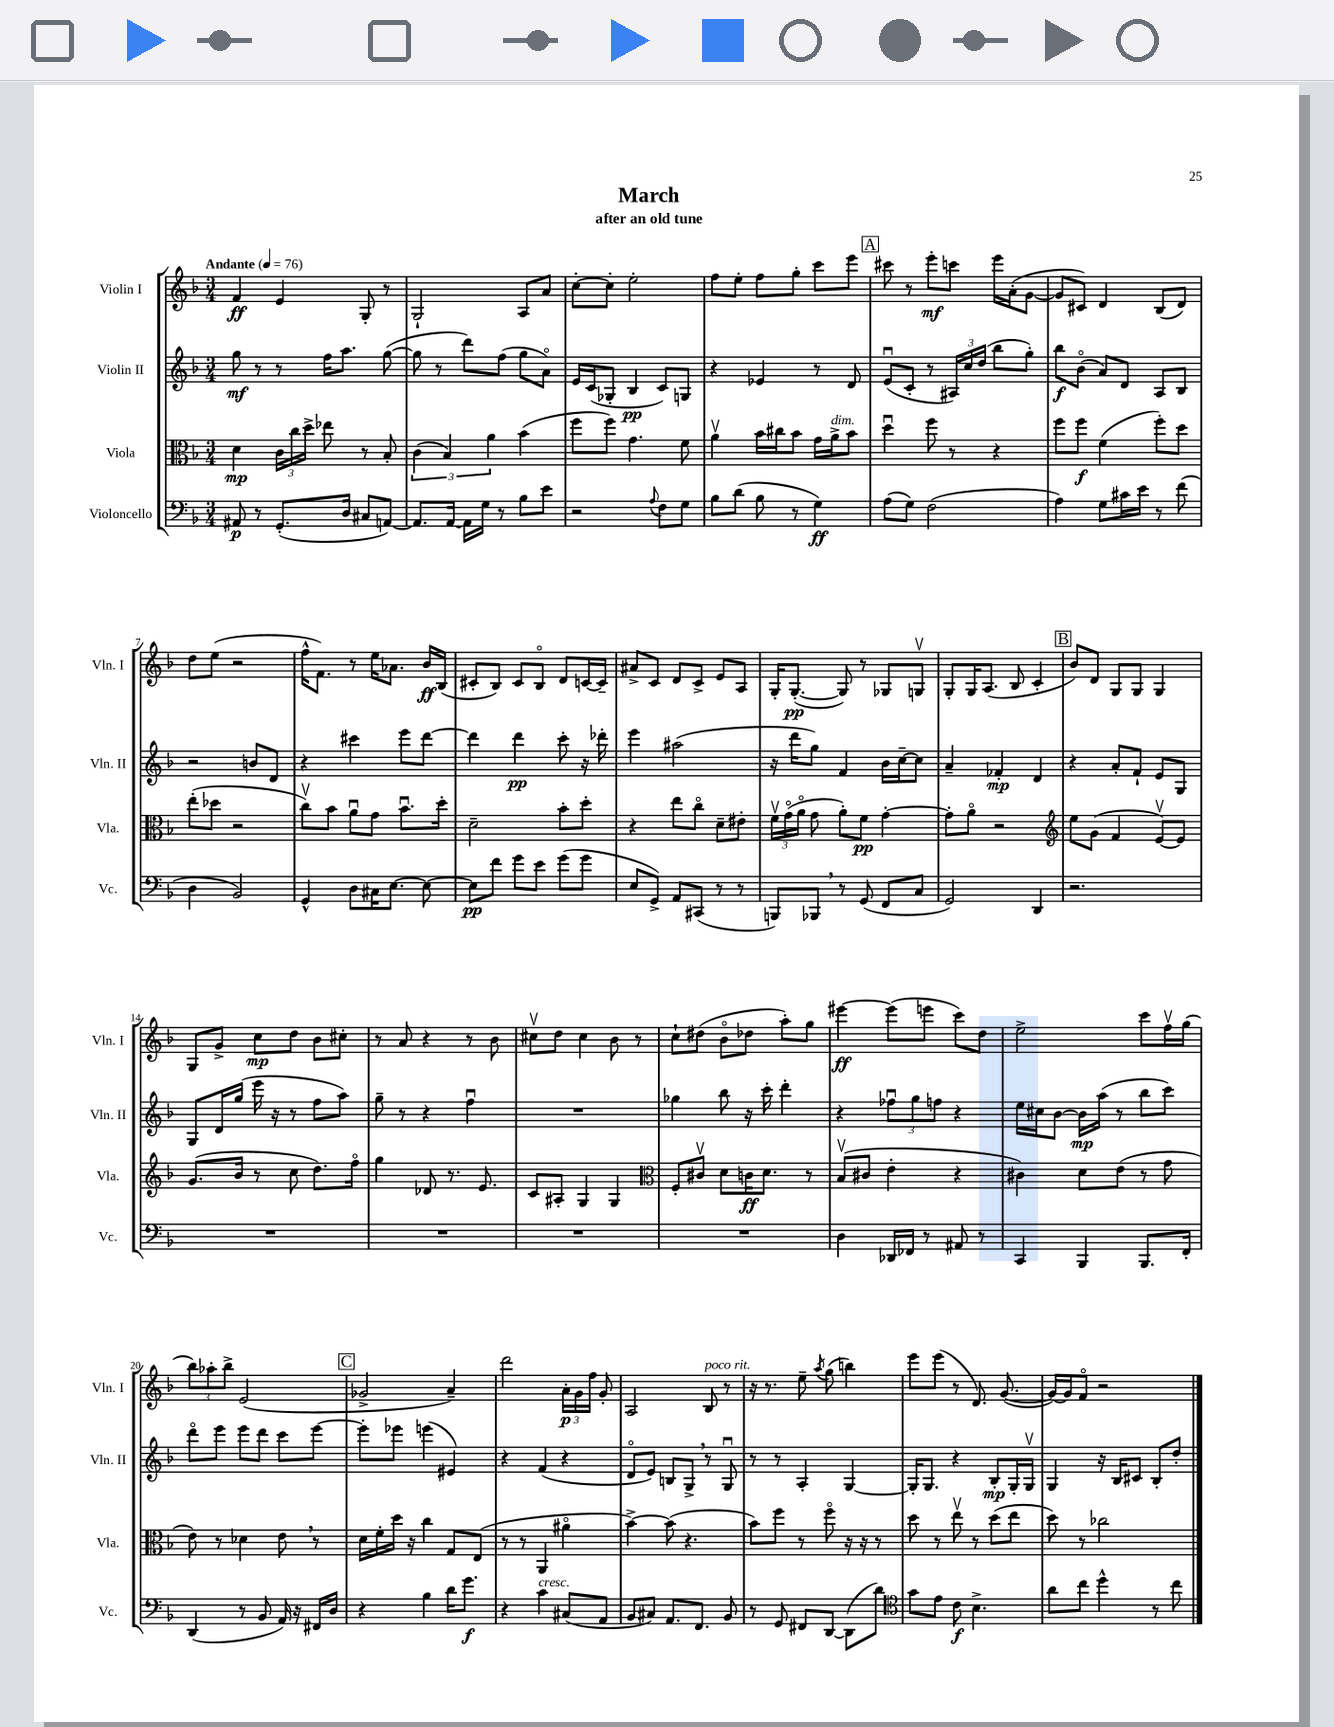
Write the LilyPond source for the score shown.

\header { title = "March" subtitle = "after an old tune" }
<<
\new StaffGroup <<
\new Staff = "s0" \with { instrumentName = "Violin I" shortInstrumentName = "Vln. I" } {
    \clef treble \key f \major \numericTimeSignature \time 3/4 \tempo "Andante" 4 = 76
    \autoBeamOff f'4\ff e'4 g8-. r8 |
    g2-! a8[ a'8] |
    c''8[~-. c''8]-. e''2-. |
    f''8[ e''8]-. f''8[ g''8]-. c'''8[ e'''8] |
    \mark \markup { \box "A" } cis'''8 r8 e'''8[-.\mf c'''8] e'''16[ a'16-.( g'8]~ |
    g'8[ cis'8]) d'4 bes8[( d'8]) |
    d''8[ e''8]( r2 |
    f''16[-^ f'8.]) r8 e''16[ aes'8.] bes'16[\ff bes16]( |
    cis'8[-. bes8]) cis'8[ bes8]\flageolet d'8[ c'16~ c'16]-- |
    ais'8[-> c'8] d'8[ c'8]-> e'8[ a8] |
    g16[-. g8.]~-.\pp( g8) r8 ges8[ g8]\upbow |
    g8[-. g16 a8.]( bes8 c'4-. |
    \mark \markup { \box "B" } bes'8[) d'8] g8[ g8] g4 |
    g8[ g'8]-> c''8[\mp d''8] bes'8[ cis''8]-. |
    r8 a'8 r4 r8 bes'8 |
    cis''8[\upbow d''8] cis''4 bes'8 r8 |
    c''8[-! dis''8]( bes'8[\flageolet des''8] a''8[-.) g''8] |
    eis'''4~\ff eis'''8[( e'''8] c'''8[) d''8] |
    e''2-> c'''8[ f''16\upbow g''16]( |
    \tuplet 3/2 { bes''8[) aes''8-. bes''8]-> } e'2( |
    \mark \markup { \box "C" } ges'2-> a'4--) |
    d'''2 \tuplet 3/2 { a'16[-.\p g'16 f''16] } g'8-. |
    a2 bes8^\markup { \italic "poco rit." } r8 |
    r16 r8. e''8-- \acciaccatura { a''8 } g''8( b''4) |
    e'''8[ e'''8]( r8 d'8.) g'8.~( |
    g'16[~) g'16 f'8]\flageolet r2 \bar "|." |
}
\new Staff = "s1" \with { instrumentName = "Violin II" shortInstrumentName = "Vln. II" } {
    \clef treble \key f \major \numericTimeSignature \time 3/4
    \autoBeamOff g''8\mf r8 r8 f''16[ a''8.] g''8~( |
    g''8 r8 d'''8[) f''8]( g''8[ a'8]\flageolet) |
    e'16[ c'16( ges8]-. bes4\pp c'8[) g8] |
    r4 ees'4 r8 d'8 |
    \mark \markup { \box "A" } e'8[\downbow( c'8]-. r8 \tuplet 3/2 { ais16[) c''16 d''16]( } bes''8[ g''8]-.) |
    bes''8[\f bes'8]\flageolet( a'8[) d'8] a8[ bes8] |
    r2 b'8[ d'8] |
    r4 cis'''4 e'''8[ d'''8]~ |
    d'''4 d'''4\pp c'''8-. r16 des'''16-. |
    e'''4 ais''2( |
    r16 d'''16[ g''8]) f'4 bes'16[ c''16~-- c''8] |
    a'4-- fes'4-.\mp d'4 |
    \mark \markup { \box "B" } r4 a'8[-. f'8]-! e'8[ g8] |
    g8[ d'16 g''16]( e'''16 r16 r8 f''8[ a''8]) |
    g''8-- r8 r4 f''4\downbow |
    R2. |
    ges''4 bes''8 r16 c'''16-. d'''4-. |
    r4 \tuplet 3/2 { fes''8[\downbow g''8 f''8] } r4 |
    e''16[ cis''16 bes'8]~ bes'16[\mp a''16]( r8 bes''8[ c'''8]) |
    d'''8[\flageolet e'''8] e'''8[ d'''8] c'''8[ e'''8]~ |
    \mark \markup { \box "C" } e'''8[-. ees'''8] e'''4( eis'4) |
    r4 f'4( r4 |
    d'8[\flageolet e'8]) b8[ g8]-> \breathe r8 g8\downbow |
    r8 r8 a4-. g4~ |
    g16[-. g8.] r4 bes8[-.\mp g16-. g16]\upbow |
    g4 r16 bes16[ cis'8] bes8[-. d''8]-. \bar "|." |
}
\new Staff = "s2" \with { instrumentName = "Viola" shortInstrumentName = "Vla." } {
    \clef alto \key f \major \numericTimeSignature \time 3/4
    \autoBeamOff d'4\mp \tuplet 3/2 { c'16[ c''16 d''16]-> } ees''8 r8 bes8-. |
    \tuplet 3/2 { c'4( bes4) a'4 } bes'4( |
    f''8[ f''8]) g'4. f'8 |
    a'4\upbow bes'16[ cis''16 bes'8] g'16[ a'16->^\markup { \italic "dim." } bes'8] |
    \mark \markup { \box "A" } d''4\downbow f''8 r8 r4 |
    f''8[ f''8]\f f'4( f''8[-.) d''8] |
    e''8[-.( des''8] r2 |
    c''8[\upbow) bes'8] a'8[\downbow g'8] bes'8.[\downbow d''16]-. |
    d'2-- bes'8[-. d''8]-. |
    r4 e''8[ c''8]\flageolet d'8[-- eis'8]-. |
    \tuplet 3/2 { f'16[\upbow g'16\flageolet( a'16]\flageolet } g'8 a'8[-.) f'8]\pp g'4~-. |
    g'8[-. a'8]\flageolet r2 |
    \mark \markup { \box "B" } \clef treble e''8[ g'8]( f'4 e'8[~\upbow) e'8] |
    g'8.[( bes'16] r8 c''8 d''8.[) f''16]\flageolet |
    g''4 des'8 r8. e'8. |
    c'8[ ais8]-. g4 g4 |
    \clef alto f8[-. cis'8]\upbow d'8[ c'16\ff d'8.] r8 |
    bes8[\upbow( cis'8] e'4-. r4 |
    cis'4) d'8[ e'8]( r8 g'8 |
    e'8) r8 des'4 e'8 \breathe r8 |
    \mark \markup { \box "C" } d'16[ f'16-. d''16] r16 c''4 g8[ e8]( |
    r8 r8 a,4 ais'4\flageolet |
    bes'4~->) bes'8( r4. |
    bes'8[) f''8] r8 f''8\flageolet r16 r16 r8 |
    d''8 r8 e''8\upbow r8 d''8[( e''8] |
    d''8) r8 ces''2 \bar "|." |
}
\new Staff = "s3" \with { instrumentName = "Violoncello" shortInstrumentName = "Vc." } {
    \clef bass \key f \major \numericTimeSignature \time 3/4
    \autoBeamOff ais,8\p r8 g,8.[-.( d16] cis8[ a,8]~) |
    a,8.[ a,16]~ a,16[ g16] r8 bes8[ e'8] |
    r2 \appoggiatura { a8 } f8[ g8] |
    bes8[ d'8]( bes8 r8 g4\ff) |
    \mark \markup { \box "A" } a8[( g8]) f2( |
    a4) g8[ cis'16 e'16] r8 f'8( |
    d4 bes,2) |
    g,4-^ d8[ cis16 e8.]~ e8~ |
    e8[\pp f'8] g'8[ e'8] g'8[( g'8] |
    e8[ g,8]->) a,8[ cis,8]( r8 r8 |
    b,,8[) bes,,8] \breathe r8 g,8( f,8[ c8] |
    g,2) d,4 |
    \mark \markup { \box "B" } r2. |
    R2. |
    R2. |
    R2. |
    R2. |
    d4 des,16[ fes,16] r8 ais,8 r8 |
    c,4 bes,,4 bes,,8.[ f,16]-. |
    d,4( r8 bes,8 a,16) r16 fis,16[ d16] |
    \mark \markup { \box "C" } r4 bes4 d'16[ g'8.]\f |
    r4 c'4^\markup { \italic "cresc." } cis8[( a,8] |
    bes,8[ cis8]) a,8.[ f,8.] bes,8 |
    r8 g,8 fis,8[ d,8]~ d,8[( d'8]) |
    \clef tenor g'8[ e'8] c'8\f bes4.-> |
    a'8[ c''8] d''4-^ r8 c''8 \bar "|." |
}
>>
>>
